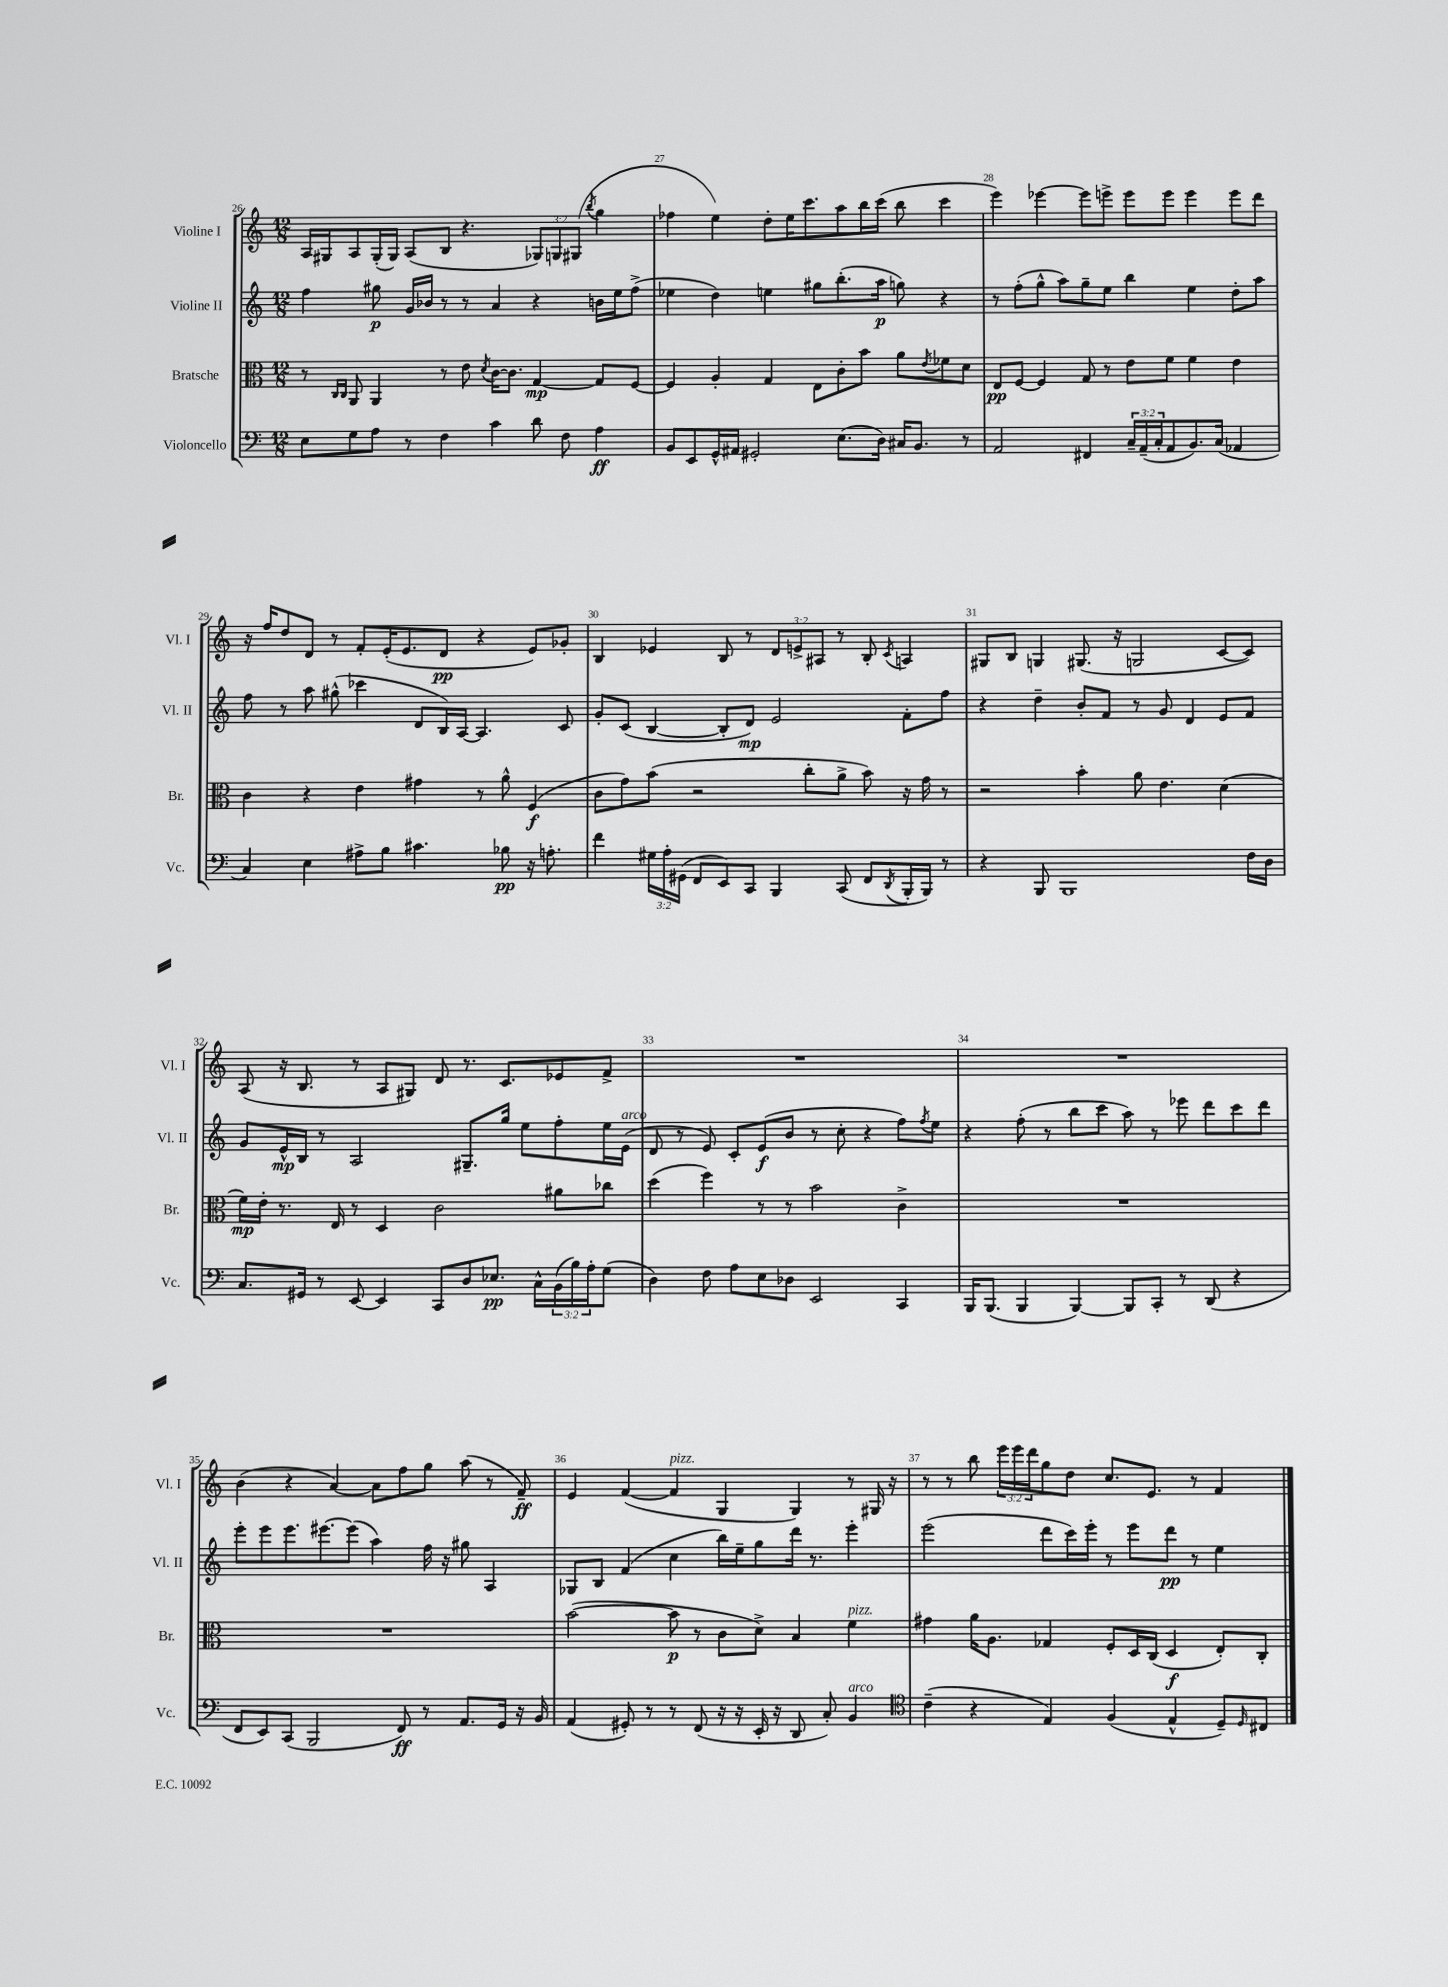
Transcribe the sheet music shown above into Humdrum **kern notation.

**kern	**kern	**kern	**kern
*staff4	*staff3	*staff2	*staff1
*clefF4	*clefC3	*clefG2	*clefG2
*k[]	*k[]	*k[]	*k[]
*M12/8	*M12/8	*M12/8	*M12/8
8E\L	8r	4ff\	16A/LL
.	.	.	16G#/J
.	16qqC/LL	.	.
.	16qqC/JJ	.	.
8G\	8AA/	.	8A/
8A\J	4AA/	8gg#\	(16G#'/L
.	.	.	16G#/JJ)
8r	.	16g/LL	(8A/L
.	.	16b-/JJ	.
4F\	8r	8r	8B/J
.	8e\	8r	4.r
.	8qd/	.	.
4c\	[16c\LK	4a/	.
.	8.c\]J	.	.
8d\	[4G/	4r	12G-/L)
.	.	.	12G/
8F\	.	.	.
.	.	.	(12G#/J
.	.	.	8qbb/
4A\	8G/]L	16b\LL	4gg\
.	.	16ee\J	.
.	[8F/J	(8ff^\J	.
=	=	=	=
8BB/L	4F/]	4ee-\	4ff-\
8EE/	.	.	.
16GG^^/L	4A'/	4dd\)	4ee\)
16AA#/JJ	.	.	.
2GG#'/	.	.	.
.	4G/	4ee\	8dd'\L
.	.	.	16ee\K
.	.	.	8.ccc\
.	8E\L	8gg#\L	.
(8.E\L	8c'\	(8.bb'\	8aa\
.	8b\J	.	16bb\L
16D\Jk)	.	16aa\Jk	(16ccc\JJ
16C#/LK	8a\L	8gg\)	8bb\
8.BB/J	.	.	.
.	8qe/	.	.
.	8f-\	4r	4ccc\
8r	8d\J	.	.
=	=	=	=
2AA/	8E/L	8r	4eee\)
.	[8F/J	(8ff'\L	.
.	4F/]	8gg^^\J	[4eee-\
.	.	8aa\L)	.
4FF#/	8G/	8gg~\	8eee-\]L
.	8r	8ee\J	8eee^\J
24C~/LL	8e\L	4bb\	8eee\L
(24AA~/	.	.	.
24C'/J	.	.	.
8AA/	8f\J	.	8eee\J
8.BB/)	4f\	4ee\	4eee\
(16C/Jk	.	.	.
4AA-/	4e\	8dd'\L	8eee\L
.	.	8aa\J	8ddd\J
=	=	=	=
4C/)	4c\	8ff\	16r
.	.	.	16ff/LK
.	.	8r	8dd/
4E\	4r	8aa\	8d/J
.	.	(8gg#^^\	8r
8A#^\L	4e\	4ccc-\	8f'/L
8B\J	.	.	(16e'/K
.	.	.	8.e/
4.c#\	4g#\	8d/L	.
.	.	16B/L)	8d/J
.	.	[16A/JJ	.
.	8r	4.A/]	4r
8B-\	8a^^\	.	.
16r	(4F/	.	8e/L)
8.A'\	.	.	.
.	.	8c/	8g-'/J
=	=	=	=
4f\	8c\L	8g'/L	4B/
.	8g\)	(8c/J	.
24G#\LL	(8b\J	[4B/	4e-/
24A'\	.	.	.
(24GG#\JJ	.	.	.
8FF/L	2r	.	.
8EE/)	.	8B'/]L	8B/
8CC/J	.	8d/J)	8r
4BBB/	.	2e/	12d/L
.	.	.	12e^/
.	8cc'\L	.	.
.	.	.	12A#/J
(8CC/	8a^\J	.	8r
8FF/L	8b\)	.	8B'/
8qDD/	.	.	8qc/
16BBB'/L	16r	8f'\L	4A/
16BBB/JJ)	16g\	.	.
8r	8r	8ff\J	.
=	=	=	=
4r	2r	4r	8G#/L
.	.	.	8B/J
8BBB/	.	4dd~\	4G/
1BBB	.	.	.
.	4b'\	8b'/L	(8.G#/
.	.	8f/J	.
.	.	.	16r
.	8a\	8r	2G/
.	4.e\	8g/	.
.	.	4d/	.
.	(4d\	8e/L	[8c/L
16F\LL	.	8f/J	8c/]J)
16D\JJ	.	.	.
=	=	=	=
8.C/L	16f\LL)	8g/L	(8A/
.	16e'\JJ	.	.
.	8.r	16e^^/L	16r
16GG#/Jk	.	16B/JJ	8.B/
8r	.	8r	.
.	16E/	.	.
[8EE/	8r	2A/	8r
4EE/]	4D/	.	8A/L
.	.	.	8G#/J)
8CC/L	2c\	.	8d/
8D/	.	8.G#~/L	8.r
8.E-/J	.	.	.
.	.	16gg/Jk	8.c/L
.	.	8ee\L	.
16C^^\LL	.	.	.
(24BB\	8a#\L	8ff'\	8e-/
24B\)	.	.	.
24A'\J	.	.	.
(8G\J	8cc-\J	16ee\L	8f^/J
.	.	(16e\JJ	.
=	=	=	=
4D\)	(4dd\	8d/	1.r
.	.	8r	.
8F\	4ff\)	8e/)	.
8A\L	.	8c'/L	.
8E\	8r	(8e/	.
8D-\J	8r	8b/J	.
2EE/	2b\	8r	.
.	.	8cc'\	.
.	.	4r	.
4CC/	4c^\	8ff\L)	.
.	.	8qff/	.
.	.	8ee\J	.
=	=	=	=
16BBB/LK	1.r	4r	1.r
(8.BBB/J	.	.	.
4BBB/	.	(8ff'\	.
.	.	8r	.
[4BBB/)	.	8bb\L	.
.	.	8ccc\J	.
8BBB/]L	.	8aa\)	.
8CC'/J	.	8r	.
8r	.	8eee-\	.
(8DD/	.	8ddd\L	.
4r	.	8ccc\	.
.	.	8ddd\J	.
=	=	=	=
8FF/L	1.r	8eee'\L	(4b\
8EE/)	.	8eee\	.
(8CC/J	.	8.eee\	4r
2BBB/	.	.	.
.	.	[8.eee#\	.
.	.	.	[4a/)
.	.	(8eee#\]J	.
.	.	4aa\)	8a\]L
8FF/)	.	.	8ff\
8r	.	16ff\	8gg\J
.	.	16r	.
8.AA/L	.	8gg#\	(8aa\
.	.	4A/	8r
16GG/Jk	.	.	.
16r	.	.	8f~/)
16BB/	.	.	.
=	=	=	=
(4AA/	([2b\	8G-/L	4e/
.	.	8B/J	.
8GG#'/)	.	(4f/	([4f/
8r	.	.	.
8r	8b\]	4cc\	4f/]
(8FF/	8r	.	.
16r	8c\L	16bb\LL)	4G/
16r	.	16ee~\J	.
16EE'/	8d^\J)	8gg\	.
16r	.	.	.
8DD/	4B/	16ddd\Jk	4G/)
.	.	8.r	.
8C'/)	.	.	.
4BB/	4f\	4eee'\	8r
.	.	.	16G#/
.	.	.	16r
=	=	=	=
*clefC4	*	*	*
(4c~\	4g#\	(2eee\	8r
.	.	.	8r
4r	16a\LK	.	8bb\
.	8.A\J	.	.
.	.	.	24eee\LL
.	.	.	24eee\
.	.	.	24ddd\J
4E/)	4G-/	8ddd\L	8gg\
.	.	16ccc\L)	8dd\J
.	.	16eee'\JJ	.
(4F/	8F'/L	8r	8.cc/L
.	16D/L	8eee\L	.
.	(16C/JJ	.	8.e/J
4E^^/	4D/	8ddd\J	.
.	.	8r	8r
8D~/L)	8E'/L)	4ee\	4f/
16qqD/	.	.	.
8C#/J	8C'/J	.	.
==	==	==	==
*-	*-	*-	*-
